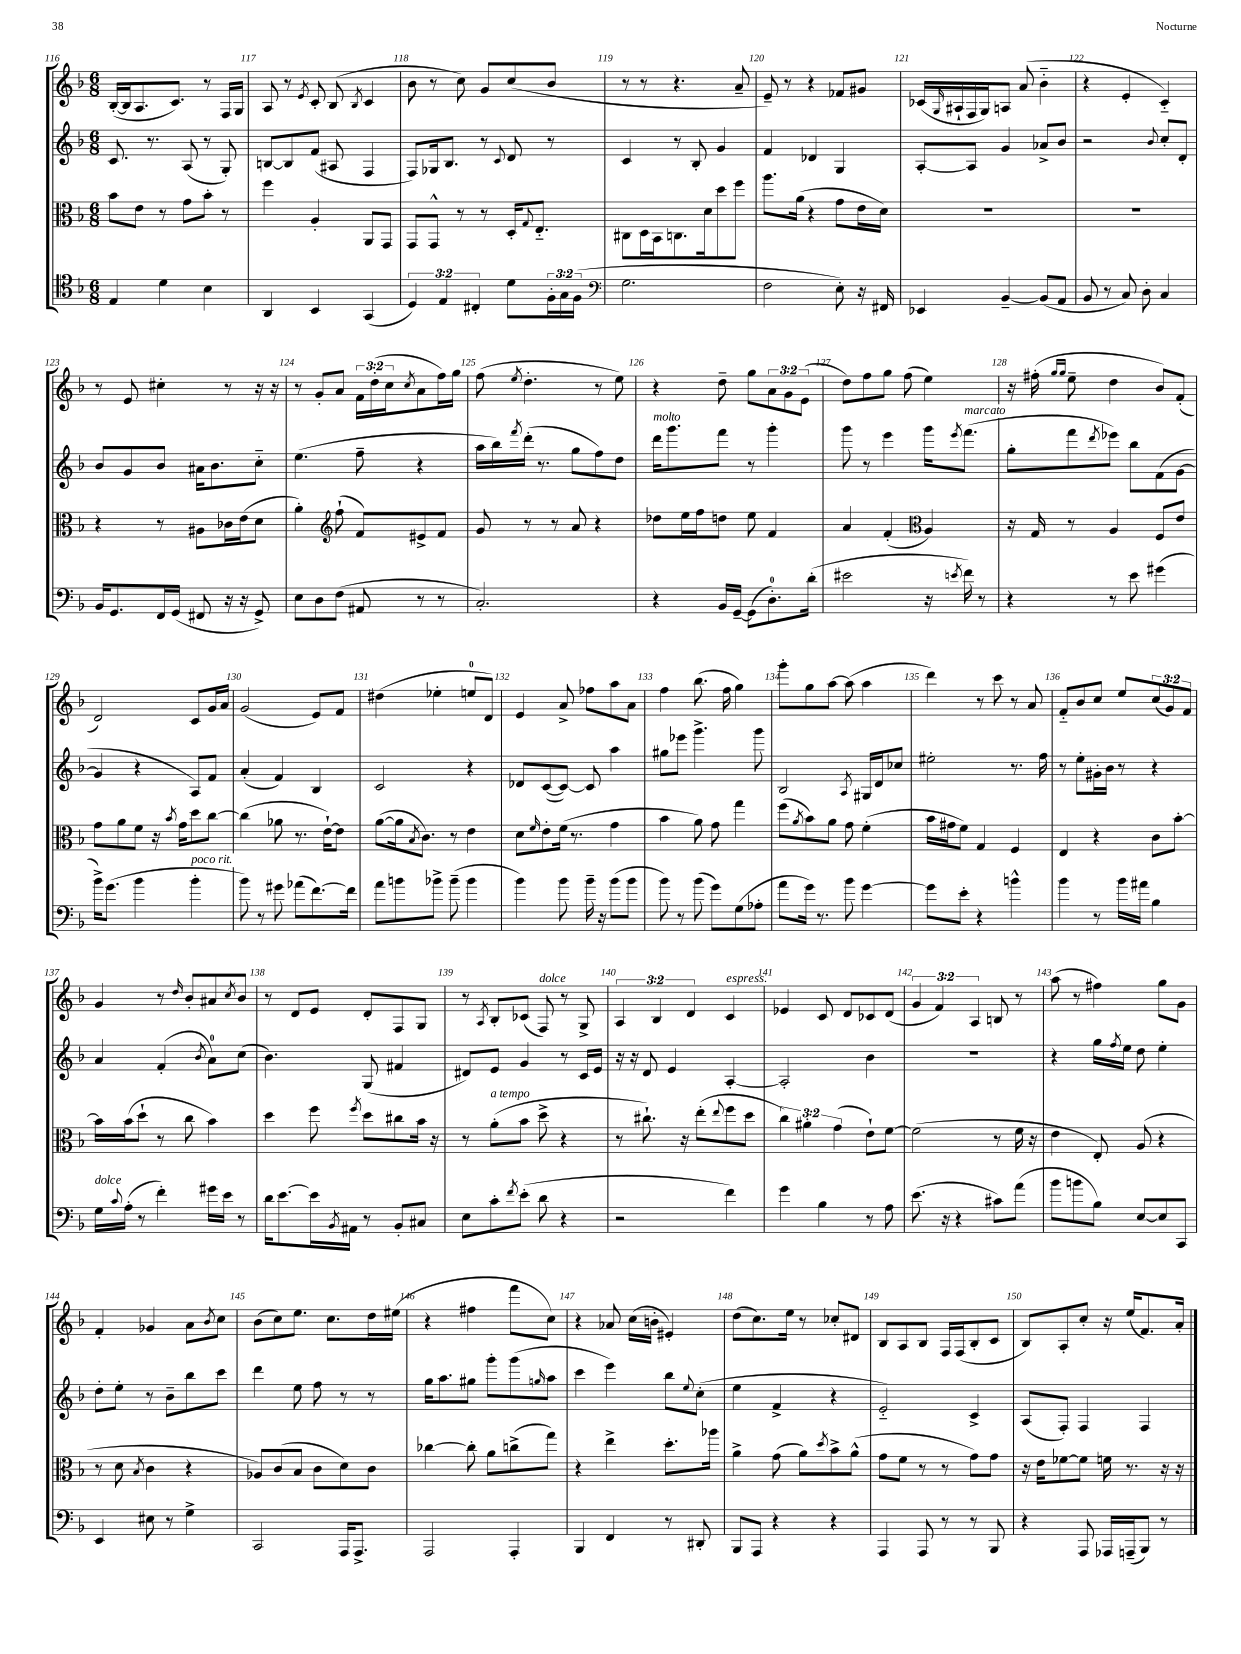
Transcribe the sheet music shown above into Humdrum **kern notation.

**kern	**kern	**kern	**kern
*part4	*part3	*part2	*part1
*staff4	*staff3	*staff2	*staff1
*clefC4	*clefC3	*clefG2	*clefG2
*k[b-]	*k[b-]	*k[b-]	*k[b-]
*M6/8	*M6/8	*M6/8	*M6/8
=116	=116	=116	=116
4E/	8b-\L	8.c/	([16B-'/LL
.	.	.	16B-/J]
.	8e\J	.	8.A/
.	.	8.r	.
4d\	8r	.	.
.	.	.	8.c/J)
.	8g\L	(8A/	.
4B-\	8b-'\J	8r	8r
.	8r	8G'/)	16F/LL
.	.	.	16G/JJ
=117	=117	=117	=117
4AA/	4ff\	[8Bn/L	8A/
.	.	8B/]	8r
.	.	.	8qe/
4BB-/	4A'/	(8f/J	8c'/
.	.	8A#X/	(8B-/
.	.	.	8qB-/
(4GG/	8AA/L	4F/	4c/
.	8GG/J	.	.
=118	=118	=118	=118
6D/)	8GG/L	8F/L)	8b-\
.	8GG^^/J	16G-X/k	8r
6E/	.	.	.
.	.	8.B-/J	.
.	8r	.	8cc\)
6C#X'/	.	.	.
.	8r	8r	8g/L
.	.	8qqc/	.
8d\L	16D'/KL	8d/	(8cc/
.	8qqG/	.	.
.	8.E/J	.	.
24F'\L	.	8r	8b-/J
24G\	.	.	.
(24F\JJ	.	.	.
=119	=119	=119	=119
*clefF4	*	*	*
2.G\	8C#X\L	4c/	8r
.	16D\L	.	8r
.	16BB-\J	.	.
.	8.Cn\	8r	4.r
.	.	8B-'/	.
.	16d\k	.	.
.	8dd\	4g/	.
.	8ff\J	.	8a~/
=120	=120	=120	=120
2F\	8.aa\L	4f/	8e~/)
.	.	.	8r
.	(16a\Jk	.	.
.	4r	4d-X/	4r
8E'\)	8g\L	4G/	8f-X/L
16r	16e\L	.	8g#X/J
16FF#X/	16d\JJ)	.	.
=121	=121	=121	=121
4EE-X/	2.r	[8A'/L	(16c-X/LL
.	.	.	16qqG/
.	.	.	16A#X`/
.	.	8A/J]	16F/
.	.	.	16G/J)
[4BB-~/	.	4g/	8An/J
.	.	.	(8a/
(8BB-/L]	.	8a-X^/L	4b-\
8AA/J	.	8b-/J	.
=122	=122	=122	=122
8BB-/	2.r	2r	4r
8r	.	.	.
8C/)	.	.	4e'/
8D'\	.	.	.
.	.	8qqb-/	.
4C/	.	8cc'/L	4c/)
.	.	8d'/J	.
!!LO:LB:g=z
=123	=123	=123	=123
16BB-/KL	4r	8b-/L	8r
8.GG/	.	.	.
.	.	8g/	8e/
16FF/L	8r	8b-/J	4cc#X'\
(16GG/JJ	.	.	.
8FF#X/	8A#X\L	16a#X\KL	.
.	.	8.b-\	.
16r	16c-X\L	.	8r
16r	(16e\J	.	.
8GG^/)	8d\J	8cc\J	16r
.	.	.	16r
=124	=124	=124	=124
8E\L	4a'\)	(4.ee\	8r
8D\	.	.	8g'/L
*	*clefG2	*	*
(8F\J	(8ff`\	.	8a/J
8AA#X/	8f/L)	8ff~\	24f\LL
.	.	.	(24dd'\
.	.	.	24cc\J
.	.	.	8qcc/
8r	8e#X^/	4r	8a\
8r	8f/J	.	16ff\L)
.	.	.	16gg\JJ
=125	=125	=125	=125
2.C'/)	8g/	16aa\LL	(8ff\
.	.	16bb-\)	.
.	.	8qfff/	8qee/
.	8r	(16ddd'\JJ	4.dd'\
.	.	8.r	.
.	8r	.	.
.	8a/	8gg\L	.
.	4r	8ff\)	8r
.	.	8dd\J	8ee\)
=126	=126	=126	=126
!	!	!LO:TX:a:i:t=molto	!
4r	8dd-X\L	16ddd\KL	4r
.	.	8.ggg\	.
.	16ee\L	.	.
.	16ff\J	.	.
16BB-/LL	8ddn\J	8fff\J	8dd~\
[16GG~/JJ	.	.	.
(8GG\L]	8ee\	8r	8gg\L
8.D'\)	4f/	4ggg'\	12a\
.	.	.	12g\
.	.	.	(12e\J
(16d'\Jk	.	.	.
=127	=127	=127	=127
2e#X\	4a/	8ggg\	8dd\L)
.	.	8r	8ff\
.	(4f'/	4eee\	8gg\J
.	.	.	(8ff\
*	*clefC3	*	*
16r	4A/)	16ggg\KL	4ee\)
8qen/	.	8qeee/	.
!	!	!LO:TX:a:i:t=marcato	!
16f\)	.	(8.fff\J	.
8r	.	.	.
=128	=128	=128	=128
4r	16r	8gg'\L	16r
.	16G/	.	(16ff#X'\
.	.	.	16qqgg/LL
.	.	.	16qqgg/JJ
.	8r	8fff\	8ee~\
.	.	8qddd/	.
8r	4A/	8eee-X\J)	4dd\
8e\	.	8bb-\L	.
(4g#X\	8F/L	(8f\	8b-/L)
.	8e/J	[8g\J	(8f'/J
!!LO:LB:g=z
=129	=129	=129	=129
16b-^\KL)	8g\L	4g/]	2d/)
(8.g\J	.	.	.
.	8a\	.	.
4b-\	8f\J	4r	.
.	16r	.	.
.	8qb-/	.	.
.	16g\KL	.	.
!LO:TX:a:i:t=poco rit.	!	!	!
4b-'\	8dd\	8A/L)	8c/L
.	[8cc\J	8f/J	16g/L
.	.	.	16a/JJ
=130	=130	=130	=130
8b-\)	(4cc\]	(4a'/	(2g/
8r	.	.	.
8g#X\	8a-X\	4f/)	.
(8a-X\L	8.r	.	.
[8.f\)	.	4B-/	8e/L)
.	[16e`\KL)	.	.
.	8e\J]	.	8f/J
16f\Jk]	.	.	.
=131	=131	=131	=131
8a\L	([8a\L	2c/	(4dd#X\
8bn\	16a\k]	.	.
.	8qB-/	.	.
.	8.c\J)	.	.
8b-X^\J	.	.	4ee-X'\
(8b-~\	8r	.	.
4b-\	4e\	4r	8een/L
.	.	.	8d/J)
=132	=132	=132	=132
4b-\)	8d\L	8d-X/L	4e/
.	16qqf/	.	.
.	8e'\	([8c/	.
8b-\	(16f\Jk	8c/J_)	8a^/
.	8.r	.	.
16b-~\	.	8c/]	8ff-X\L
16r	.	.	.
(8b-\L	4g\	4aa\	8aa\
8b-\J	.	.	8a\J
=133	=133	=133	=133
8b-\)	4b-\	8gg#X\L	4ff\
8r	.	8eee-X\J	.
(8b-\	8a\)	4.ggg^\	(8.bb-\
8g\L)	8g\	.	.
.	.	.	16ff\
(8G\	4gg\	.	4gg\)
8A-X'\J	.	8ggg\	.
=134	=134	=134	=134
8a\L	(8ff\L	2B-/	8ggg'\L
.	8qa/	.	.
16g\Jk)	8b-\)	.	8gg\
8.r	.	.	.
.	8a\J	.	[8aa\J
8b-\	8g\	.	(8aa\]
.	.	8qA/	.
[4g\	(4f'\	16G#X/LL	4aa\
.	.	16d/J	.
.	.	8cc-X/J	.
=135	=135	=135	=135
8g\L]	16b-\LL	2ee#X'\	4ddd\)
.	16g#X\J	.	.
8e'\J	8f\J)	.	.
4r	4G/	.	8r
.	.	.	8ccc\
4bn^^\	4F/	8.r	8r
.	.	.	8a/
.	.	16ff\	.
=136	=136	=136	=136
4b-\	4E/	8r	8f/L
.	.	8ee'\L	8b-/
8r	4r	16g#X'\L	8cc/J
.	.	16b-\JJ	.
16b-\LL	.	8r	8ee/L
16a#X\JJ	.	.	.
4B-\	8c\L	4r	(12cc/
.	.	.	12g/)
.	[8b-'\J	.	.
.	.	.	12f/J
!!LO:LB:g=z
=137	=137	=137	=137
!LO:TX:a:i:t=dolce	!	!	!
16G\LL	16b-\LL]	4a/	4g/
8qqc/	.	.	.
(16A'\JJ	(16b-\J	.	.
8r	8dd`\J	.	.
4f'\)	8r	(4f'/	8r
.	.	.	16qqdd/
.	8cc\	.	8b-'/L
.	.	8qb-/	.
16g#X\LL	4b-\)	8a\L)	8a#X/
16e\JJ	.	.	.
.	.	.	8qcc/
8r	.	(8cc\J	8b-/J
=138	=138	=138	=138
16d\KL	4dd\	4.b-\)	8r
[8.e\	.	.	.
.	.	.	8d/L
16e\L]	8ff\	.	8e/J
8qBB-/	.	.	.
16AA#X\JJ	.	.	.
.	8qff/	.	.
8r	8dd\L	(8G/	8d'/L
8BB-'/L	8cc#X\	4f#X/	8F/
8C#X/J	16b-\Jk	.	8G/J
.	16r	.	.
=139	=139	=139	=139
8E\L	8r	8d#X/L)	8r
.	.	.	8qA/
!	!LO:TX:a:i:t=a tempo	!	!
8c'\	(8a'\L	8e/J	8B-'/L
8qf/	.	.	.
(8e'\J	8b-\J	4g/	(8c-X/J
!	!	!	!LO:TX:a:i:t=dolce
8d\	8dd^\	.	8F/)
4r	4r	8r	8r
.	.	16c/LL	8G^/
.	.	16e/JJ	.
=140	=140	=140	=140
2r	8r	16r	6A/
.	.	16r	.
.	8.cc#X`\)	8d/	.
.	.	.	6B-/
.	.	4e/	.
.	16r	.	.
.	.	.	6d/
.	(8ee'\L	.	.
.	8qqee/	.	.
!	!	!	!LO:TX:a:i:t=espress.
4f\)	8ff\	[4A'/	4c/
.	8dd\J	.	.
=141	=141	=141	=141
4g\	6cc\)	2A'/]	4e-X/
.	6a#X'\	.	.
4B-\	.	.	8c/
.	(6g\	.	.
.	.	.	8d/L
8r	8e`\L)	4b-\	8c-X/
8A\	[8f\J	.	(8d/J
=142	=142	=142	=142
(8.e\	(2f\]	2.r	6g/
.	.	.	6f/)
16r	.	.	.
4r	.	.	.
.	.	.	6A/
8c#X\L)	8r	.	8Bn/
(8a\J	16f\	.	8r
.	16r	.	.
=143	=143	=143	=143
8b-\L	4e\	4r	(8aa\
8bn\	.	.	8r
8B-\J)	8E'/)	16gg\LL	4ff#X\)
.	.	8qff/	.
.	.	16ee\JJ	.
[8E/L	(8A/	8dd\	.
8E/]	4r	4ee'\	8gg\L
8CC/J	.	.	8g\J
!!LO:LB:g=z
=144	=144	=144	=144
4EE/	8r	8dd'\L	4f'/
.	8d\	8ee'\J	.
.	8qB-/	.	.
8E#X\	4c\	8r	4g-X/
8r	.	8b-~\L	.
4G^\	4r	8bb-\	8a\L
.	.	.	8qb-/
.	.	8ccc\J	8cc\J
=145	=145	=145	=145
2CC/	8A-X/L)	4ddd\	(8b-\L
.	(8c/	.	8cc\)
.	8B-/J	8ee\	8.ee\J
.	8c\L	8ff\	.
.	.	.	8.cc\L
16AAA/KL	8d\)	8r	.
8.AAA^/J	.	.	.
.	8c\J	8r	16dd\L
.	.	.	(16ee#X\JJ
=146	=146	=146	=146
2AAA/	[4cc-X\	16gg\KL	4r
.	.	8.aa\	.
.	8cc-'\]	8gg#X\J	4ff#X\
.	8a\L	8ggg'\L	.
4AAA'/	(8ccn^\	(8ggg\	8fff\L
.	.	16qqggn/	.
.	8gg\J)	8aa\J	8cc\J)
=147	=147	=147	=147
4BBB-/	4r	4ccc\	4r
4FF/	4ee^\	4eee\)	8a-X/
.	.	.	(16cc\LL
.	.	.	16bn'\JJ
8r	8.dd'\L	8bb-\L	4e#X'/)
.	.	8qqee/	.
8DD#X'/	.	(8cc'\J	.
.	16aa-X\Jk	.	.
=148	=148	=148	=148
8BBB-/L	4a^\	4ee\	(8dd\L
8AAA/J	.	.	8.cc\)
4r	(8g\	4f^/	.
.	.	.	16ee\Jk
.	8a\L)	.	8r
.	8qdd/	.	.
4r	8b-^\	4r	8cc-X'/L
.	(8a^^\J	.	8d#X/J
=149	=149	=149	=149
4AAA/	8g\L	2e/)	8B-/L
.	8f\J	.	8A/
8AAA/	8r	.	8B-/J
8r	8r	.	16F/LL
.	.	.	(16F/J
8r	8g\L)	4c^/	8B-'/
8BBB-/	8g\J	.	8c/J
=150	=150	=150	=150
4r	16r	(8A/L	8B-/L)
.	16e\KL	.	.
.	[8f-X\	8F'/J)	8A'/
8AAA/	8f-\J]	4F/	8cc'/J
16AAA-X/LL	16fn\	.	16r
(16AAAn~/J	8.r	.	(16ee/KL
8BBB-/J)	.	4F/	8.f/)
8r	16r	.	.
.	16r	.	16a'/Jk
==	==	==	==
*-	*-	*-	*-
